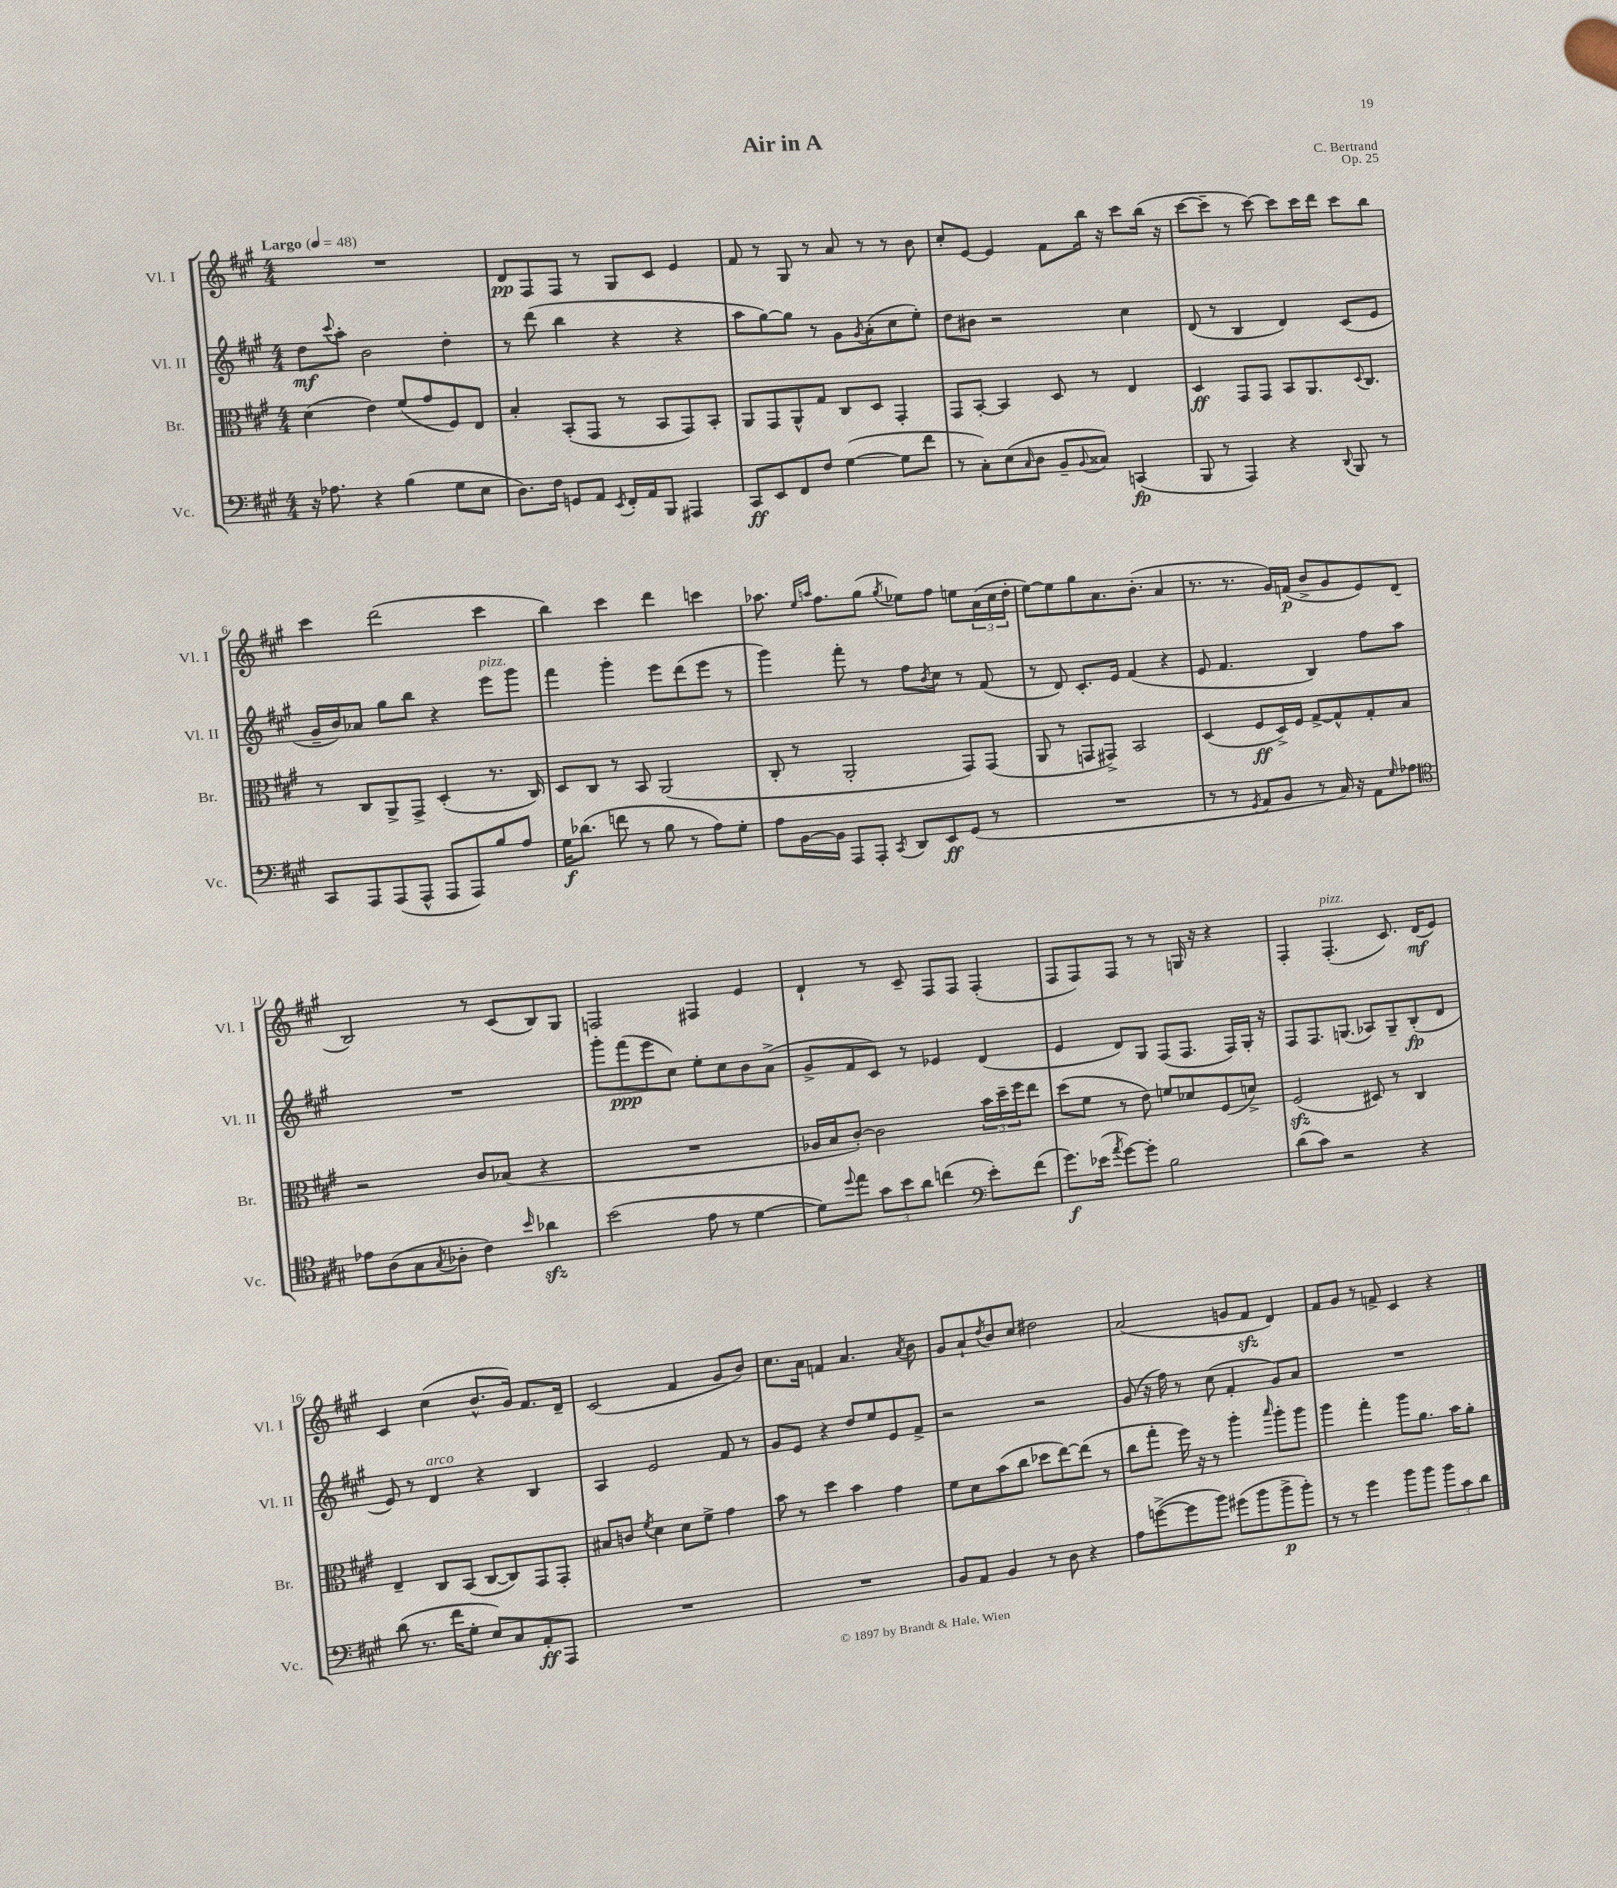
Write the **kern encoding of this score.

**kern	**kern	**kern	**kern
*staff4	*staff3	*staff2	*staff1
*clefF4	*clefC3	*clefG2	*clefG2
*k[f#c#g#]	*k[f#c#g#]	*k[f#c#g#]	*k[f#c#g#]
*M4/4	*M4/4	*M4/4	*M4/4
*MM48	*MM48	*MM48	*MM48
16r	(4d	8dd	1r
8.A-	.	.	.
.	.	8qqccc#	.
.	.	8aa'	.
4r	4e)	2b	.
(4B	(8f#	.	.
.	8g#	.	.
8G#	8F#)	4dd'	.
8E	8E	.	.
=	=	=	=
8.D)	4B'	8r	8d
.	.	(8ddd	8F#
16F#	.	.	.
8GG	(8BB'	4bb	8F#
8AA	8GG#	.	8r
8qEE	.	.	.
16FF#'	8r	4r	8G#
16AA	.	.	.
8BBB	8BB	.	8c#
4AAA#	8GG#)	4r	4e
.	8BB'	.	.
=	=	=	=
8CC#	8AA	8aa	8f#
8EE	8GG#	[8gg#)	8r
8FF#	8AA^^	8gg#]	8G#
8F#	8G#	8r	8r
([4G#	8C#	8g#	8a
.	.	8qg#	.
.	8D	(8a'	8r
8G#]	4GG#'	8cc#	8r
8f#	.	8ee')	8b
=	=	=	=
8r	8GG#	8dd	8cc#'
8C#')	[8BB'	8b#	[8e
(8E	4BB]	2r	4e]
16qqC#	.	.	.
8D	.	.	.
8BB~	8D	.	8f#
8qqBB	.	.	.
8C##)	8r	.	16bb
.	.	.	16r
(4CC	4E	4cc#	8ccc#
.	.	.	(16bb
.	.	.	16r
=	=	=	=
8BBB	4D	(8d	[8ccc#
8r	.	8r	8ccc#~]
4AAA)	8GG#	4B	8r
.	8GG#	.	[8ccc#)
4r	8BB	4d)	8ccc#]
.	8.AA	.	16ccc#
.	.	.	16ddd
8qqDD	.	.	.
8BBB	.	(8c#	8ccc#
.	8qqD	.	.
.	8.C#	.	.
8r	.	8e	8bb
=	=	=	=
8CC#	8r	16g#~	4ccc#
.	.	16b)	.
8AAA	8C#	8a-	.
(8AAA	8AA^	8gg#	(2ddd
8AAA^^	8GG#^	8bb	.
8AAA	(4D'	4r	.
8AAA)	.	.	.
8B	8.r	8eee	4ccc#
8A	.	8ggg#	.
.	16C#)	.	.
=	=	=	=
16G#	8D	4fff#	4bb)
(8.d-	.	.	.
.	8C#	.	.
8f	8r	4ggg#'	4ccc#
8r	8BB	.	.
8B	(2AA	8eee	4ddd
8r	.	(8ddd	.
8A)	.	8eee	4ccc
8G#'	.	8r	.
=	=	=	=
8A	8C#'	4ggg#)	8.aa-
[16BB	8r	.	.
.	.	.	16qqee
.	.	.	16qqaa
16BB]	.	.	8.ff#
8AAA	2AA'	8fff#'	.
8AAA'	.	8r	(8gg#
8qCC#	.	.	8qgg#
8DD	.	8ff#	8ee-)
.	.	8qb	.
8EE	.	8cc#	8ff#
(8GG#	8GG#)	8r	8ee
8r	(8GG#	(8f#	(24a
.	.	.	24cc#
.	.	.	24dd'
=	=	=	=
1r	8AA	8r	[8ee)
.	8r	8d)	8ee]
.	8GG	8.c#'	8gg#
.	8GG#^)	.	8.a
.	.	16e	.
.	2BB	(4f#	.
.	.	.	(8.b'
.	.	4r	4a
=	=	=	=
8r	(4D	8e	8.r
8r	.	4.f#	.
.	.	.	8.r
8qGG#	.	.	.
8AA	8F#	.	.
8BB	16D^)	.	16g#)
.	16F#	.	(16f
8r	[8G#^	4B)	8b^
16C#)	8G#^^]	.	8g#
16r	.	.	.
8AA	8G#'	8ff#	8e)
16qqG#	.	.	.
8A-	8B	8aa	(8d
=	=	=	=
*clefC4	*	*	*
8e-	2r	1r	2B)
(8A	.	.	.
8G#	.	.	.
8qG#	.	.	.
8A-'	.	.	.
4c#)	8c#	.	8r
.	(8B-	.	(8c#
16qqb	.	.	.
4a-	4r	.	8B)
.	.	.	8G#
=	=	=	=
(2b	1r	8ggg#'	2F
.	.	(8fff#	.
.	.	8eee	.
.	.	8cc#)	.
8e	.	8ee'	4F#
8r	.	8cc#	.
[4d	.	8b	4e
.	.	(8a^	.
=	=	=	=
8d])	16A-	8g#^	4d`
.	16B	.	.
8qqdd	.	.	.
8ee	[8c#')	8f#	.
12g#	2c#]	8c#)	8r
12b	.	.	.
.	.	8r	8c#~
12a	.	.	.
(4cc	.	4e-	8F#
.	.	.	8F#
*clefF4	*	*	*
8e')	24b	(4d	(4F#'
.	24dd~	.	.
.	24ff#	.	.
(8f#	8ee	.	.
=	=	=	=
8.g#)	(8dd	4e	8F#
.	8f#	.	8F#)
(16e-	.	.	.
8qa	.	.	.
[8g#)	8r	8d)	8F#
8g#']	8e)	8G#	8r
2B	8f	(8F#	8r
.	8d-	8.F#	16G
.	.	.	16r
.	(8F#	.	4r
.	.	16F#)	.
.	8d^)	16G#'	.
.	.	16r	.
=	=	=	=
(8d	(2F#	8F#	4F#'
8c#)	.	8.F#	.
2r	.	.	(4.F#'
.	.	(8.G	.
.	8D#)	8A-)	.
.	8r	8G~	8.c#)
4r	4C#	(8B'	.
.	.	.	(16d
.	.	8d	8e)
=	=	=	=
(8d	4E~	8e)	4c#
8.r	.	8r	.
.	8C#	4d	(4cc#
16f#	.	.	.
8G#'	(8BB	.	.
8E)	[8C#	4r	8.b^^
8C#	8C#])	.	.
.	.	.	16g#)
8AA'	8GG#	4B	8.f#
8AAA	8GG#'	.	.
.	.	.	16d~
=	=	=	=
1r	8B#	4A	(2c#
.	8c	.	.
.	8qf#	.	.
.	4d	2e	.
.	8d	.	4f#
.	8f#^	.	.
.	4g#	8f#	8g#
.	.	8r	8b)
=	=	=	=
1r	8b	8g#	8.cc#
.	8r	8e	.
.	.	.	16a
.	4dd	4r	4f
.	4b	8dd	4.a
.	.	8ee	.
.	4g#	8e	.
.	.	.	8qa
.	.	8f#^	8b
=	=	=	=
8BB	8f#	2r	8g#
8AA	8d	.	8a`
.	.	.	8qdd
4BB	(8b	.	8b
.	8cc#	.	8cc#
8r	8dd-	2r	2dd#
8D	[8ee)	.	.
4r	(8ee]	.	.
.	8r	.	.
=	=	=	=
8A	8cc#	(8g#	(2a
([8g^	8gg#'	16r	.
.	.	16ff#)	.
8g]	16ff#)	8r	.
.	16r	.	.
8b)	8r	(8cc#	.
(8g#	4aa'	4f#'	8g
8b	.	.	8f#
.	16qqbb	.	.
8b^	8aa'	8g#)	4d)
8b')	8aa	8a	.
=	=	=	=
8r	4aa	1r	8f#
8r	.	.	8g#
4g#	4gg#'	.	8r
.	.	.	8f^
8b	8aa	.	4c#
8b	8.a	.	.
12b	.	.	4r
.	16b	.	.
12c#	.	.	.
.	8a'	.	.
12d	.	.	.
==	==	==	==
*-	*-	*-	*-
